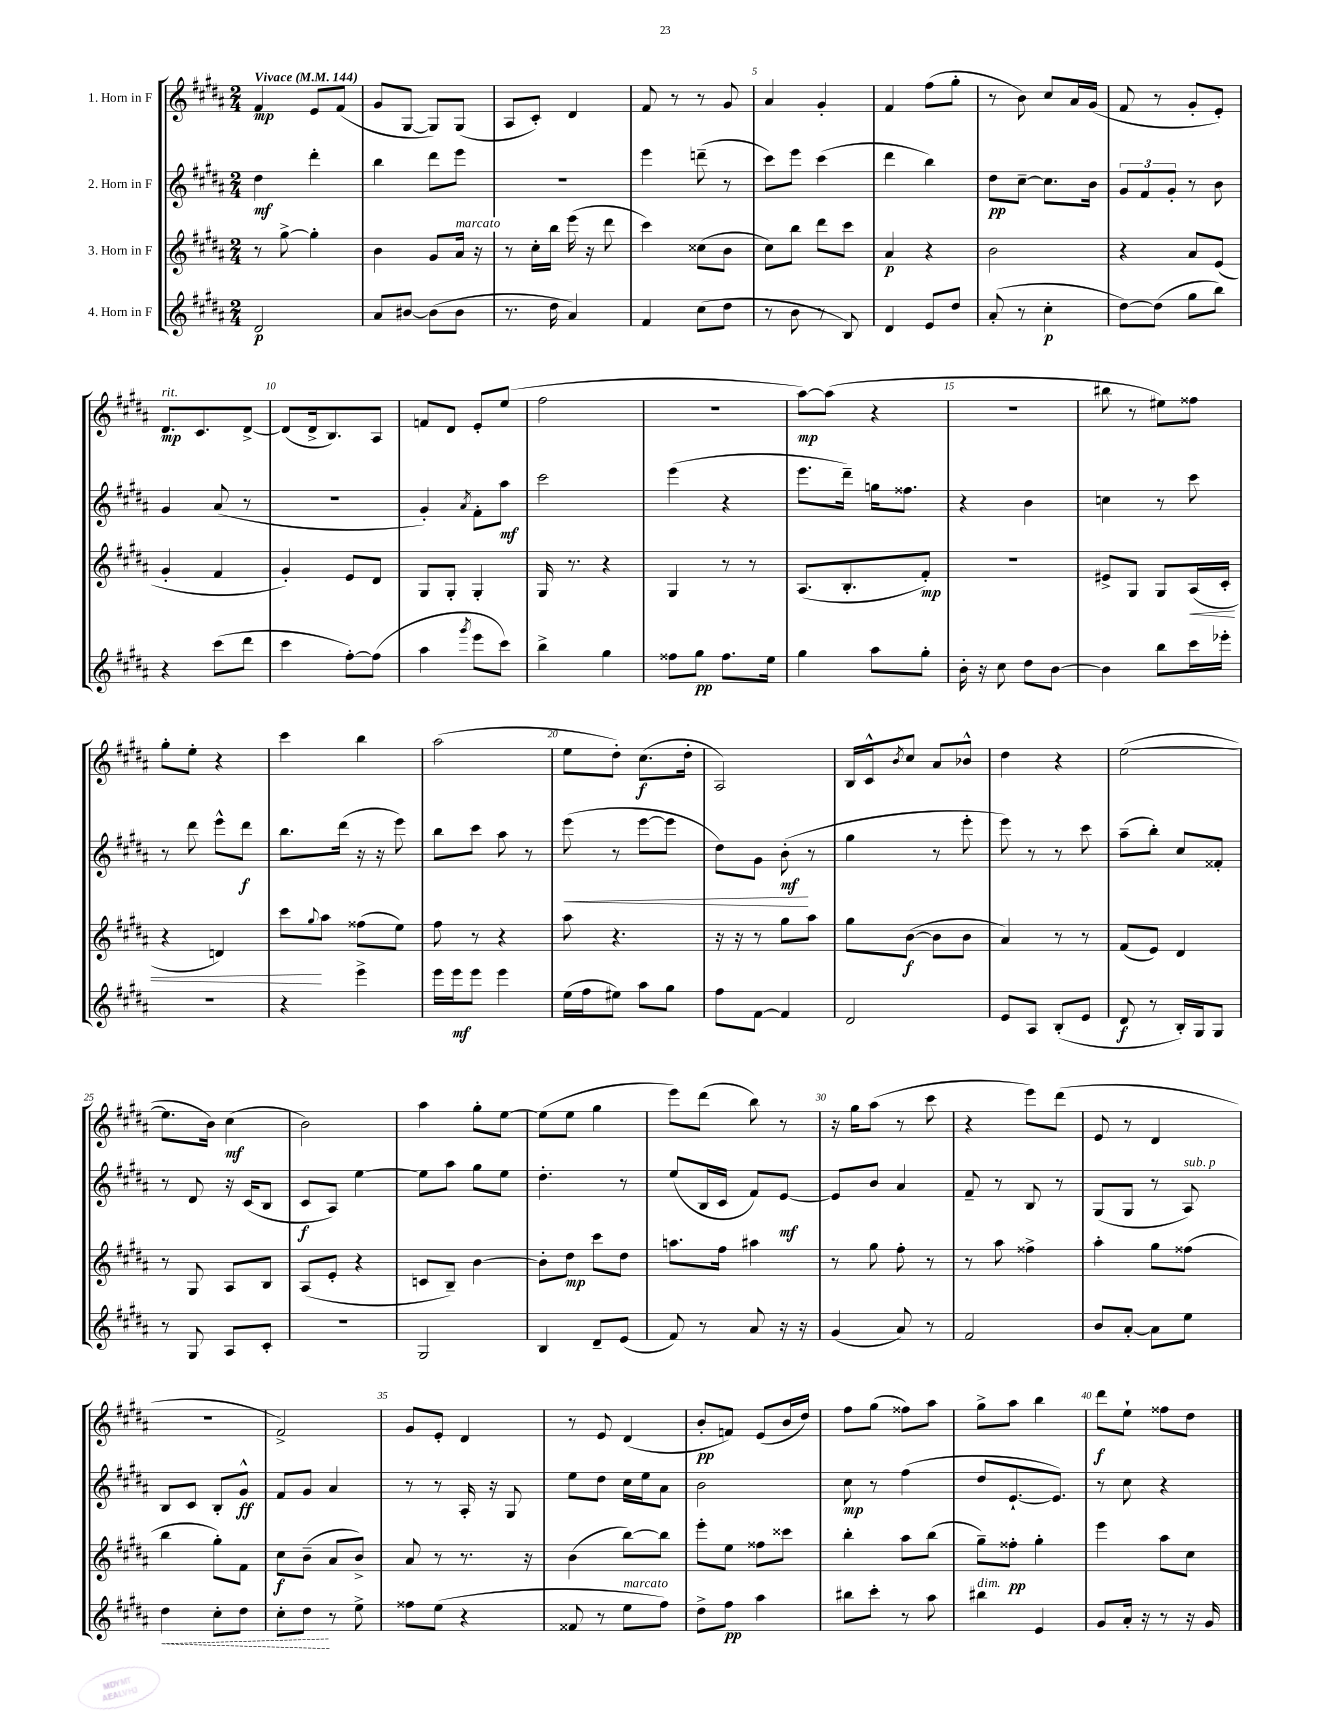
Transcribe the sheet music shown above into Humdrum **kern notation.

**kern	**kern	**kern	**kern
*staff4	*staff3	*staff2	*staff1
*clefG2	*clefG2	*clefG2	*clefG2
*k[f#c#g#d#a#]	*k[f#c#g#d#a#]	*k[f#c#g#d#a#]	*k[f#c#g#d#a#]
*M2/4	*M2/4	*M2/4	*M2/4
*MM144	*MM144	*MM144	*MM144
2d#	8r	4dd#	4f#
.	[8gg#^	.	.
.	4gg#']	4ddd#'	8e
.	.	.	(8f#
=	=	=	=
8a#	4b	4bb	8g#
[8b#	.	.	[8G#
(8b#]	8g#	8ddd#	8G#])
8b#	16a#	8eee	(8G#
.	16r	.	.
=	=	=	=
8.r	8r	2r	8A#
.	16cc#'	.	8c#')
16dd#	16bb	.	.
4a#)	(16eee	.	4d#
.	16r	.	.
.	8ddd#	.	.
=	=	=	=
4f#	4ccc#)	4eee	8f#
.	.	.	8r
(8cc#	(8cc##	(8ddd~	8r
8dd#	8b	8r	8g#
=	=	=	=
8r	8cc#)	8ccc#)	4a#
8b	8bb	8eee	.
8r	8ddd#	(4ccc#	4g#'
8B)	8ccc#	.	.
=	=	=	=
4d#	4a#	4ddd#	4f#
8e	4r	4bb)	(8ff#
8dd#	.	.	8gg#'
=	=	=	=
(8a#'	2b	8dd#	8r
8r	.	[8cc#~	8b)
4cc#'	.	8.cc#]	8cc#
.	.	.	16a#
.	.	16b	(16g#
=	=	=	=
[8dd#)	4r	12g#	8f#
.	.	12f#	.
(8dd#]	.	.	8r
.	.	12g#'	.
8gg#	8a#	8r	8g#'
8bb)	(8e	8b	8e')
=	=	=	=
4r	4g#'	4g#	8.d#
.	.	.	8.c#
(8ccc#	4f#	(8a#	.
8ddd#	.	8r	[8d#^
=	=	=	=
4ccc#	4g#')	2r	(8d#]
.	.	.	16d#^
.	.	.	8.B)
[8ff#')	8e	.	.
(8ff#]	8d#	.	8A#
=	=	=	=
4aa#	8G#	4g#')	8f
.	8G#'	.	8d#
8qggg#	.	8qa#	.
8eee	4G#'	8f#'	8e'
8ccc#)	.	8aa#	(8ee
=	=	=	=
4bb^	16G#	2ccc#	2ff#
.	8.r	.	.
4gg#	4r	.	.
=	=	=	=
8ff##	4G#	(4eee	2r
8gg#	.	.	.
8.ff##	8r	4r	.
.	8r	.	.
16ee	.	.	.
=	=	=	=
4gg#	(8.A#	8.eee	[8aa#)
.	.	.	(8aa#]
.	8.B'	16ddd#~)	.
8aa#	.	16gg	4r
.	.	8.ff##	.
8gg#'	8f#')	.	.
=	=	=	=
16b'	2r	4r	2r
16r	.	.	.
8cc#	.	.	.
8dd#	.	4b	.
[8b	.	.	.
=	=	=	=
4b]	8e#^	4cc	8bb#
.	8G#	.	8r
8bb	8G#	8r	8ee#)
16ccc#	(16A#	8ccc#	8ff##
16eee-'	16c#'	.	.
=	=	=	=
2r	4r	8r	8gg#'
.	.	8ddd#	8ee'
.	4d)	8eee^^	4r
.	.	8ddd#	.
=	=	=	=
4r	8ccc#	8.bb	4ccc#
.	8qqgg#	.	.
.	8aa#	.	.
.	.	(16ddd#	.
4eee^	(8ff##	16r	4bb
.	.	16r	.
.	8ee)	8eee)	.
=	=	=	=
16eee	8ff#	8bb	(2aa#
16eee	.	.	.
8eee	8r	8ccc#	.
4eee	4r	8aa#	.
.	.	8r	.
=	=	=	=
(16ee	8aa#	(8eee	8ee
16ff#	.	.	.
8ee#)	4.r	8r	8dd#')
8aa#	.	[8eee	(8.cc#
8gg#	.	8eee]	.
.	.	.	16dd#'
=	=	=	=
8ff#	16r	8dd#)	2A#)
.	16r	.	.
[8f#	8r	8g#	.
4f#]	8gg#	(8b'	.
.	8aa#	8r	.
=	=	=	=
2d#	8gg#	4gg#	16B
.	.	.	16c#^^
.	.	.	8qb
.	([8b	.	8cc#
.	8b]	8r	8a#
.	8b	8eee'	8b-^^
=	=	=	=
8e	4a#)	8eee)	4dd#
8A#	.	8r	.
(8B'	8r	8r	4r
8e	8r	8ccc#	.
=	=	=	=
8d#	(8f#	(8aa#~	([2ee
8r	8e)	8bb')	.
16B')	4d#	8cc#	.
16G#	.	.	.
8G#	.	8f##'	.
=	=	=	=
8r	8r	8r	8.ee]
8G#	8G#	8d#	.
.	.	.	16b)
8A#	8A#	16r	(4cc#
.	.	(16c#	.
8c#'	8B	8B	.
=	=	=	=
2r	(8A#	8c#	2b)
.	8e'	8A#)	.
.	4r	[4ee	.
=	=	=	=
2G#	8c	8ee]	4aa#
.	8B~)	8aa#	.
.	[4b	8gg#	8gg#'
.	.	8ee	[8ee
=	=	=	=
4B	8b']	4.dd#'	(8ee]
.	8dd#	.	8ee
8d#~	8ccc#	.	4gg#
(8e	8dd#	8r	.
=	=	=	=
8f#)	8.aa	(8ee	8eee)
8r	.	16B	(8ddd#
.	16ff#	16c#	.
8a#	4aa#	8f#)	8bb)
16r	.	[8e	8r
16r	.	.	.
=	=	=	=
(4g#	8r	8e]	16r
.	.	.	16gg#
.	8gg#	8b	(8aa#
8a#)	8ff#'	4a#	8r
8r	8r	.	8ccc#
=	=	=	=
2f#	8r	8f#~	4r
.	8aa#	8r	.
.	4ff##^	8B	8eee)
.	.	8r	(8ddd#
=	=	=	=
8b	4aa#'	(8G#	8e
[8a#'	.	8G#	8r
8a#]	8gg#	8r	4d#
8ee	(8ff##	8A#)	.
=	=	=	=
4dd#	4bb	8B	2r
.	.	8c#	.
8cc#'	8gg#')	8B'	.
8dd#	8f#	8g#^^	.
=	=	=	=
8cc#'	8cc#	8f#	2f#^)
8dd#	(8b~	8g#	.
8r	8a#	4a#	.
8ee^	8b^)	.	.
=	=	=	=
8ff##	8a#	8r	8g#
(8ee	8r	8r	8e'
4r	8.r	16A#'	4d#
.	.	16r	.
.	.	8G#	.
.	16r	.	.
=	=	=	=
8f##	(4b	8ee	8r
8r	.	8dd#	8e
8ee	[8bb)	16cc#	(4d#
.	.	16ee	.
8ff#)	8bb]	8a#	.
=	=	=	=
8dd#^	8eee'	2b	8b'
8ff#	8ee	.	8f)
4aa#	8ff##	.	(8e
.	8ccc##	.	16b
.	.	.	16dd#)
=	=	=	=
8bb#	4bb'	8cc#	8ff#
8ccc#'	.	8r	(8gg#
8r	8aa#	(4ff#	8ff##)
8aa#	(8bb	.	8aa#
=	=	=	=
4bb#	8gg#~)	8dd#	8gg#^
.	8ff##'	[8.e`	8aa#
4e	4gg#'	.	4bb
.	.	8.e])	.
=	=	=	=
8g#	4eee	8r	8ddd#
16a#'	.	8cc#	8ee`
16r	.	.	.
8r	8aa#	4r	8ff##
16r	8cc#	.	8dd#
16g#	.	.	.
==	==	==	==
*-	*-	*-	*-
